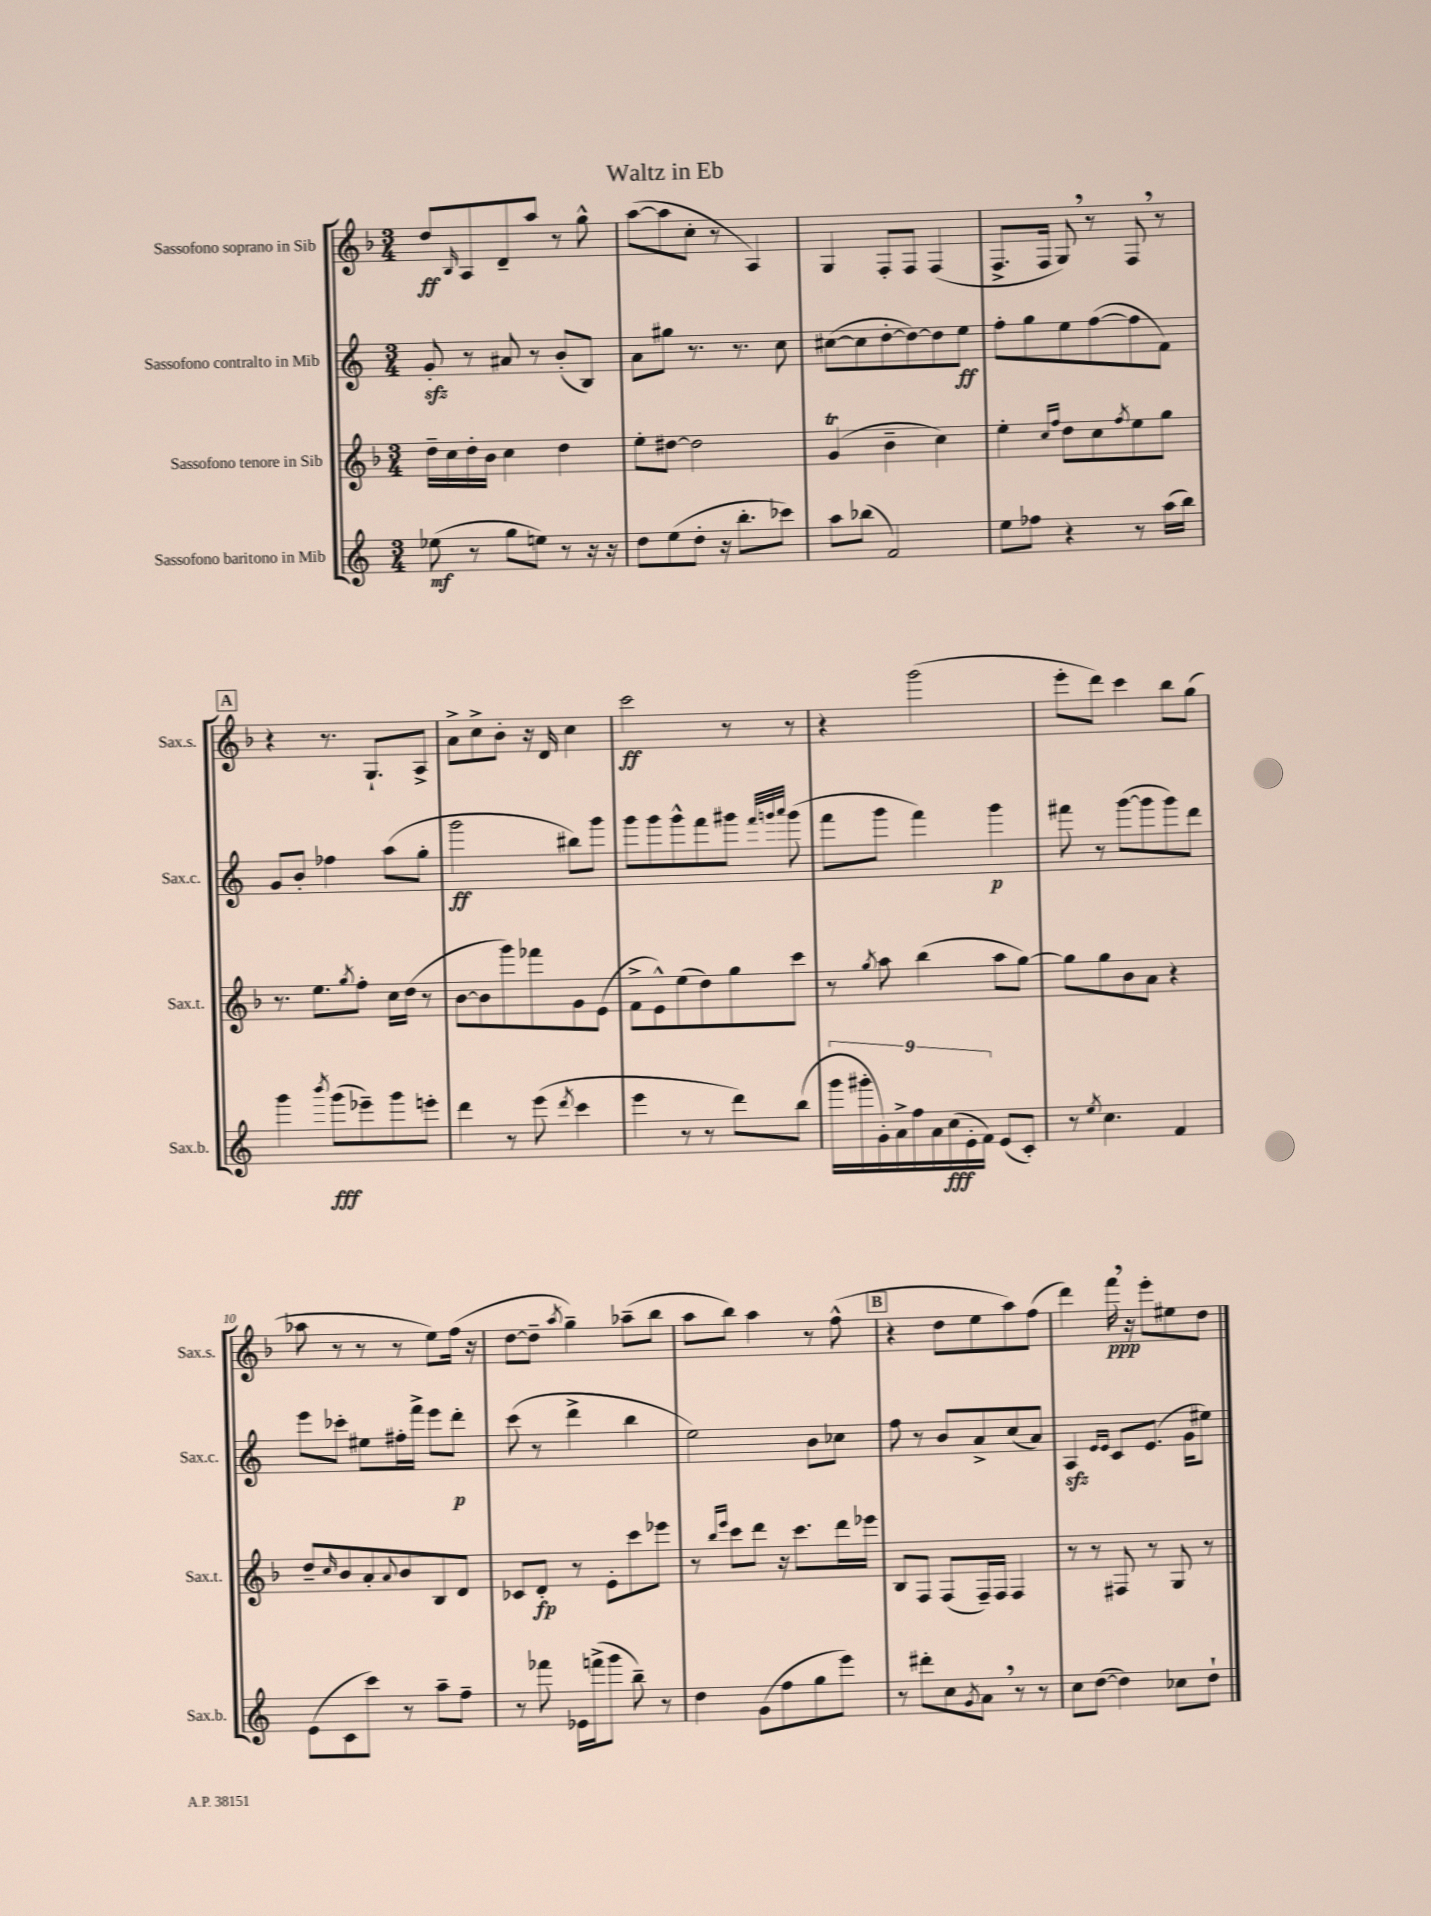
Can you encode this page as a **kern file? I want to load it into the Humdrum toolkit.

**kern	**kern	**kern	**kern
*staff4	*staff3	*staff2	*staff1
*clefG2	*clefG2	*clefG2	*clefG2
*k[]	*k[b-]	*k[]	*k[b-]
*M3/4	*M3/4	*M3/4	*M3/4
(8ee-	16dd~	8g'	8dd
.	16cc	.	.
.	.	.	16qqB-
8r	16dd'	8r	8A
.	16b-	.	.
8gg	4cc	8a#	8d~
8ee)	.	8r	8aa
8r	4dd	(8b'	8r
16r	.	8B)	8gg^^
16r	.	.	.
=	=	=	=
8dd	8ee'	8a	([8aa
(8ee	[8dd#	8gg#	8aa]
8dd'	2dd#]	8.r	8cc'
16r	.	.	8r
8.bb'	.	8.r	.
.	.	.	4A)
8ccc-)	.	8cc	.
=	=	=	=
8aa	(4g	([8cc#	4G
(8bb-	.	8cc#]	.
2f)	4b-~	[8dd'	8F'
.	.	8dd_)	8F
.	4cc)	8dd]	(4F
.	.	8ee	.
=	=	=	=
8ee	4ee'	8ff'	8.F^
8ff-	.	8gg	.
.	.	.	16F
.	16qqcc	.	.
.	16qqff	.	.
4r	8dd	8ee	8G)
.	8cc	([8ff	8r
.	8qff	.	.
8r	8ee	8ff]	8F
(16aa	8gg	8f)	8r
16bb)	.	.	.
=	=	=	=
4ggg	8.r	8g	4r
.	.	8b'	.
.	8.ee	.	.
8qbbb	.	.	.
(8ggg	.	4ff-	8.r
.	8qgg	.	.
8eee-~)	8ff'	.	.
.	.	.	8.G`
8ggg	16cc	(8aa	.
.	(16dd	.	.
8eee'	8r	8gg'	8A^
=	=	=	=
4ddd	[8b-	2ggg	8a^
.	8b-]	.	8cc^
8r	8ggg)	.	8b-'
(8eee	8fff-	.	16r
.	.	.	16d
8qddd	.	.	.
4ccc	8g	8bb#)	4cc
.	(8e	8ggg	.
=	=	=	=
4eee	8f^	8ggg	2ccc
.	8e^^)	8ggg	.
8r	(8ee	8ggg^^	.
8r	8dd)	8fff	.
8ddd)	8gg	8ggg#	8r
.	.	32qqfff	.
.	.	32qqggg	.
.	.	32qqaaa	.
(8bb	8ccc	(8ggg	8r
=	=	=	=
18ggg	8r	8fff	4r
18ggg#'	.	.	.
18g')	.	.	.
.	8qgg	.	.
.	8aa	8ggg	.
18a^	.	.	.
18ff	.	.	.
.	(4bb-	4fff)	(2ggg
18a	.	.	.
(18cc	.	.	.
18e'	.	.	.
18f)	.	.	.
(8e	8aa	4ggg	.
8c')	[8gg)	.	.
=	=	=	=
8r	8gg]	8fff#	8eee'
8qee	.	.	.
4.cc	8gg	8r	8ddd)
.	8b-	([8ggg	4ccc
.	8a	8ggg]	.
4f	4r	8ggg)	8bb-
.	.	8ddd	(8gg
=	=	=	=
(8e	8dd~	8eee	8aa-
.	16qqcc	.	.
8c	8b-	8ccc-'	8r
8ccc)	8a'	8ee#	8r
.	8qqa	.	.
8r	8b-	16ff#'	8r
.	.	16fff^	.
8aa~	8B-	8eee	8ee)
8ff~	8d	8ddd'	(16ff
.	.	.	16r
=	=	=	=
8r	8c-	(8ccc	[8dd
8fff-	8d'	8r	8dd~]
.	.	.	8qaa
16e-	8r	4ddd^	4gg~)
(16fff^	.	.	.
8ggg	8e'	.	.
8bb~)	8ccc	4bb	(8aa-~
8r	8eee-	.	8bb-
=	=	=	=
4dd	8r	2ee)	8aa
.	16qqbb-	.	.
.	16qqeee	.	.
.	8ccc	.	8bb-)
(8g	8ddd	.	4aa
8ff	16r	.	.
.	8.ccc	.	.
8gg	.	8b	8r
8eee)	16ddd	8cc-	(8ff^^
.	16eee-	.	.
=	=	=	=
8r	8B-	8ff	4r
8ddd#'	8F	8r	.
8cc	(8F	8b	8dd
8qg	.	.	.
8a	16F~)	8a^	8ee
.	16F	.	.
8r	4F	(8cc	8aa)
8r	.	8a)	(8ff
=	=	=	=
8cc	8r	4A	4ddd)
([8dd	8r	.	.
.	.	16qqe	.
.	.	16qqe	.
4dd])	8F#	8c	16fff
.	.	.	16r
.	8r	(8.e	8eee'
8cc-	8G	.	8ee#
.	.	16g	.
8dd`	8r	8ee#)	8dd
==	==	==	==
*-	*-	*-	*-
